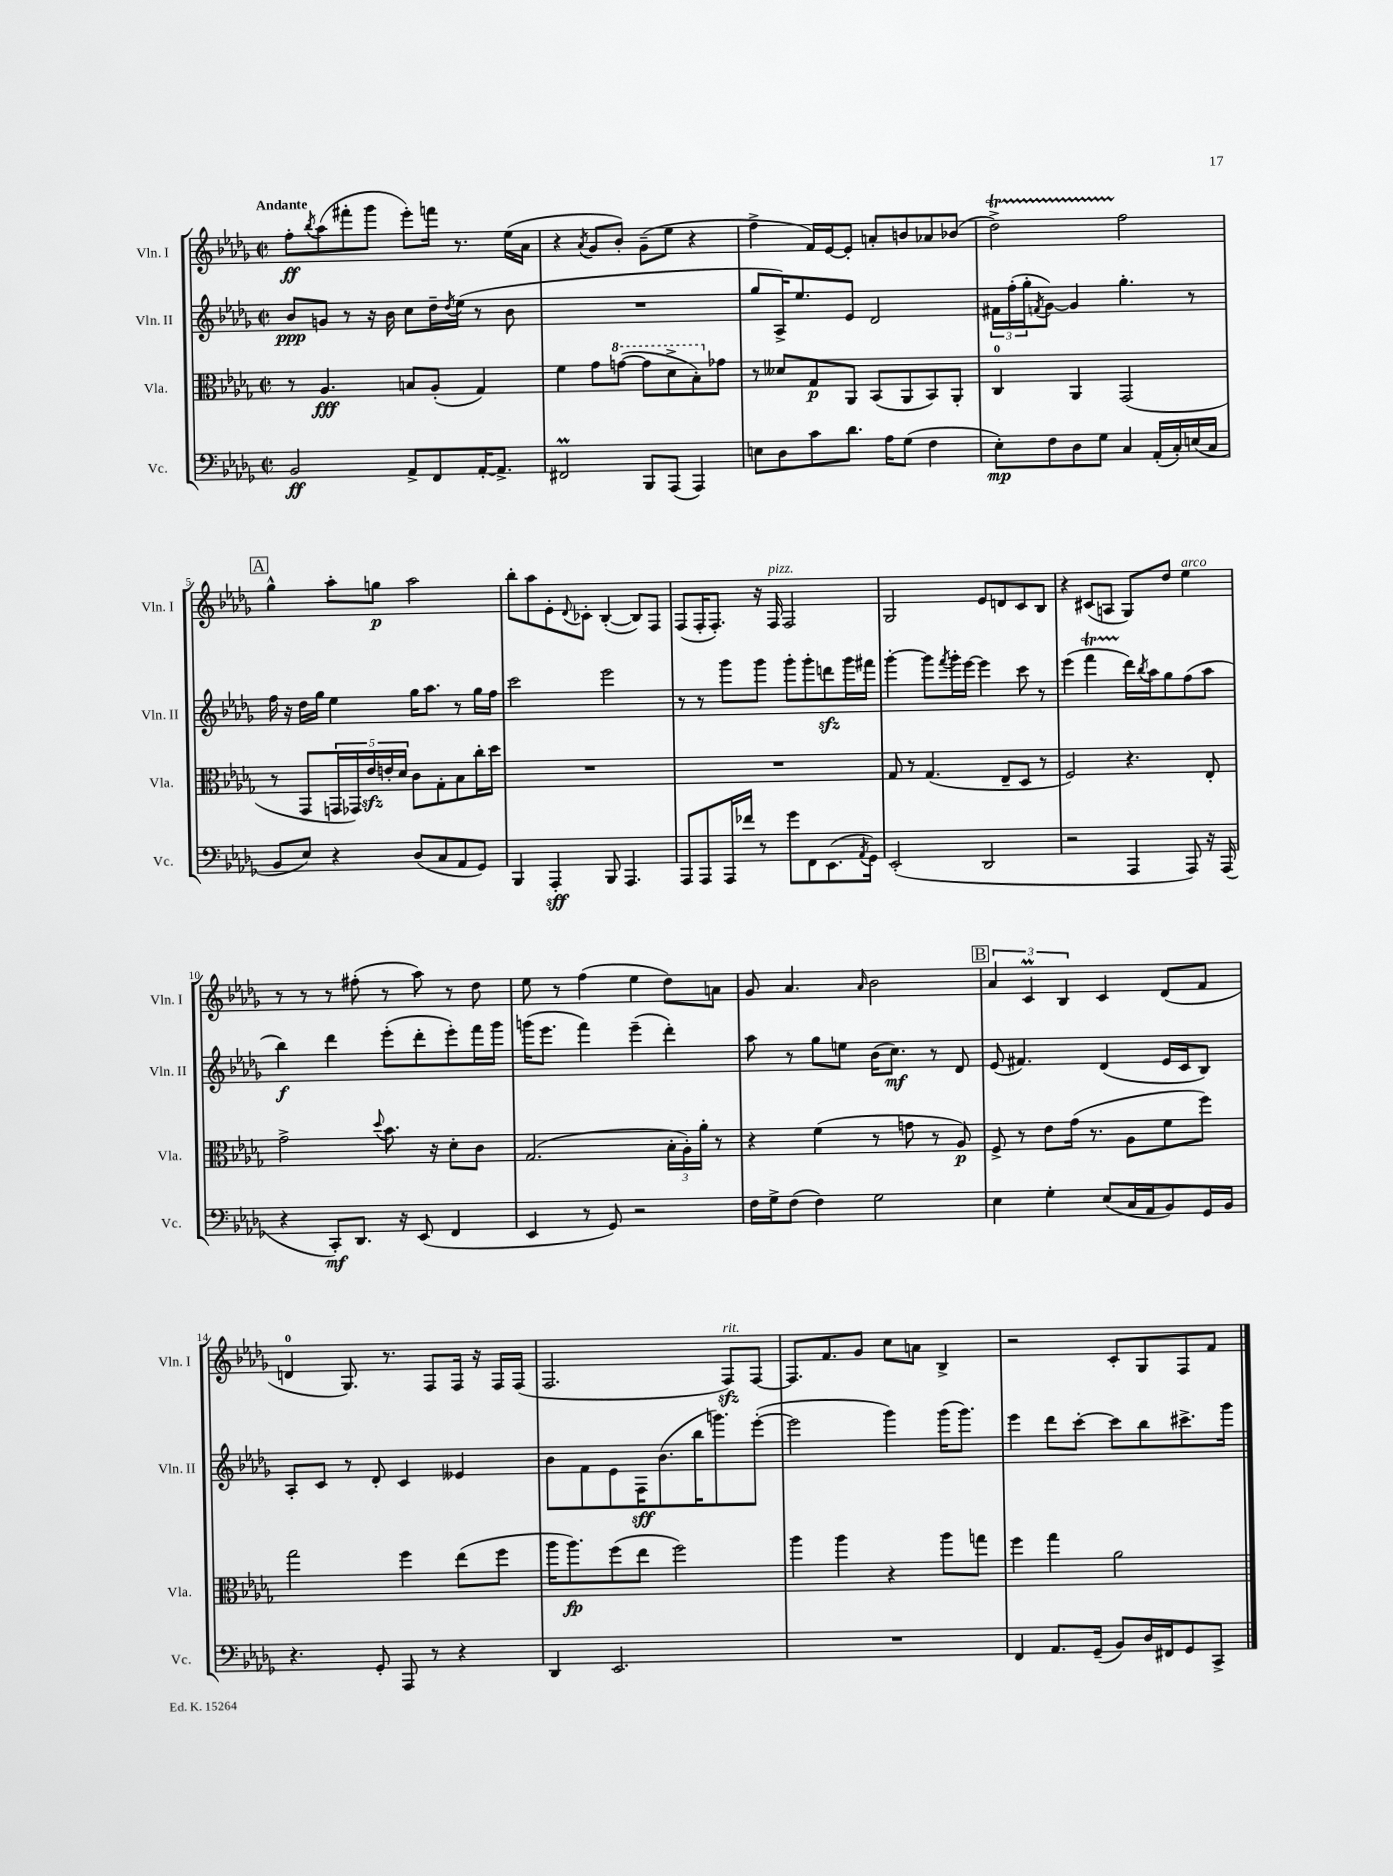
<<
\new StaffGroup <<
\new Staff = "s0" \with { instrumentName = "Vln. I" shortInstrumentName = "Vln. I" } {
    \clef treble \key des \major \defaultTimeSignature \time 2/2 \tempo "Andante"
    f''8-.\ff \acciaccatura { bes''8 } aes''8( fis'''8-. ges'''8 ees'''8-.) f'''16 r8. ees''16( aes'16 |
    r4 \acciaccatura { aes'8 } ges'8 bes'8-.) ges'8--( ees''8 r4 |
    f''4-> f'16) ees'16~ ees'8-. a'8-. b'8 aes'8 bes'8( |
    des''2->\startTrillSpan) f''2\stopTrillSpan |
    \mark \markup { \box "A" } ges''4-^ aes''8-. g''8\p aes''2 |
    bes''8-. aes''8 ees'8-. \appoggiatura { des'8 } ces'8-. bes4~-.( bes8) f8 |
    f8( f16-. f8.-.) r16 f16^\markup { \italic "pizz." } f2 |
    ges2 ees'8 d'8 c'8 bes8 |
    r4 cis'8( a8 ges8) des''8 ees''4^\markup { \italic "arco" } |
    r8 r8 r8 fis''8-.( r8 aes''8) r8 des''8 |
    ees''8 r8 f''4( ees''4 des''8) a'8 |
    ges'8 aes'4. \grace { aes'16 } bes'2 |
    \mark \markup { \box "B" } \tuplet 3/2 { aes'4 c'4\prall bes4 } c'4 des'8( f'8 |
    d'4-0 ges8.) r8. f8 f16 r16 f16 f16( |
    f2. f8\sfz^\markup { \italic "rit." }) f8~ |
    f8. f'8. ges'8 c''8 a'8 bes4-> |
    r2 c'8-. ges8 f8 f'8 \bar "|." |
}
\new Staff = "s1" \with { instrumentName = "Vln. II" shortInstrumentName = "Vln. II" } {
    \clef treble \key des \major \defaultTimeSignature \time 2/2
    bes'8\ppp g'8 r8 r16 bes'16 c''8 des''16-- \acciaccatura { des''8 } ees''16( r8 bes'8 |
    R1 |
    ges''8 aes16->) ees''8. ees'8 des'2 |
    \tuplet 3/2 { fis'16 f''16-.( ges''16-. } \acciaccatura { f'8 } ges'8~) ges'4 ges''4.-. r8 |
    \mark \markup { \box "A" } f''16 r16 des''16 ges''16 ees''4 ges''16 aes''8. r8 ges''16 f''16 |
    c'''2 ees'''2 |
    r8 r8 ges'''8 ges'''8 ges'''8-. ges'''8-. d'''8\sfz ges'''16 fis'''16 |
    ges'''4~-. ges'''8 \acciaccatura { f'''8 } ges'''16-. ees'''16~ ees'''4 c'''8 r8 |
    ees'''4( f'''4\startTrillSpan des'''16\stopTrillSpan) \acciaccatura { bes''8 } aes''16 ges''8 f''8( aes''8 |
    bes''4\f) des'''4 ees'''8-.( des'''8-. ees'''8-.) f'''16 ges'''16 |
    g'''16( ees'''8. f'''4) ees'''4--( des'''4-.) |
    aes''8 r8 ges''8 e''8 bes'16( c''8.\mf) r8 des'8 |
    \mark \markup { \box "B" } ees'8( fis'4.) des'4( ees'16 c'16 bes8) |
    aes8-. c'8 r8 des'8-. c'4 eeses'4 |
    bes'8 f'8 ees'8 f16\sff bes'8.( bes''16 g'''8.) ees'''8~-.( |
    ees'''2 ges'''4) ges'''16( ges'''8.) |
    ees'''4 des'''8 c'''8~-. c'''8 bes''8 cis'''8.-> ges'''16 \bar "|." |
}
\new Staff = "s2" \with { instrumentName = "Vla." shortInstrumentName = "Vla." } {
    \clef alto \key des \major \defaultTimeSignature \time 2/2
    r8 aes4.\fff b8 aes8-.( ges4) |
    f'4 ges'8 \ottava #1 g''8~( g''8 des''8-> bes'8-.) \ottava #0 ges'!8 |
    r8 deses'8 ges8\p aes,8 bes,8( aes,8 bes,8) aes,8-. |
    c4-0 aes,4 ges,2( |
    \mark \markup { \box "A" } r8 ges,8 \tuplet 5/4 { g,16 ges,16) ees'16\sfz e'16-. des'16 } c'8 ges8-. bes8 c''16-. des''16 |
    R1 |
    R1 |
    ges8 r8 ges4.( ees8-- des8 r8 |
    f2) r4. ees8-. |
    ges'2-> \appoggiatura { des''8 } bes'8. r16 des'8-. c'8 |
    ges2.( \tuplet 3/2 { bes16-. aes16-.) aes'16-. } r8 |
    r4 f'4( r8 g'8 r8 aes8\p) |
    \mark \markup { \box "B" } f8-> r8 ees'8 ges'16( r8. aes8 f'8 f''8) |
    ges''2 f''4 ees''8( f''8 |
    aes''16 aes''8.\fp) f''8( ees''8 f''2) |
    aes''4 aes''4 r4 aes''8 g''8 |
    f''4 ges''4 aes'2 \bar "|." |
}
\new Staff = "s3" \with { instrumentName = "Vc." shortInstrumentName = "Vc." } {
    \clef bass \key des \major \defaultTimeSignature \time 2/2
    bes,2\ff aes,8-> f,8 aes,16~-. aes,8.-> |
    fis,2\prall bes,,8 aes,,8( aes,,4) |
    e8 des8 c'8 des'8. aes16 ges8( f4 |
    ees8-.\mp) f8 des8 ges8 c4 aes,16-.( c16-.) e16( c16 |
    \mark \markup { \box "A" } bes,8 ees8) r4 des8( c8 aes,8 ges,8) |
    bes,,4 aes,,4-.\sff bes,,8 aes,,4. |
    aes,,8 aes,,8 aes,,16 fes'16 r8 ges'8 f,8 ees,8.( \acciaccatura { aes,8 } ges,16) |
    ees,2-.( des,2 |
    r2 aes,,4 aes,,8) r16 aes,,16( |
    r4 c,8-.\mf) des,8. r16 ees,8( f,4 |
    ees,4 r8 ges,8) r2 |
    f16 ges16-> f8( f4) ges2 |
    \mark \markup { \box "B" } ees4 ges4-. ees8( c16 aes,16 bes,8) ges,16 bes,16 |
    r4. ges,8-. aes,,8 r8 r4 |
    des,4 ees,2. |
    R1 |
    f,4 aes,8. ges,16--( bes,8) des16 fis,16 ges,8 c,8-> \bar "|." |
}
>>
>>
